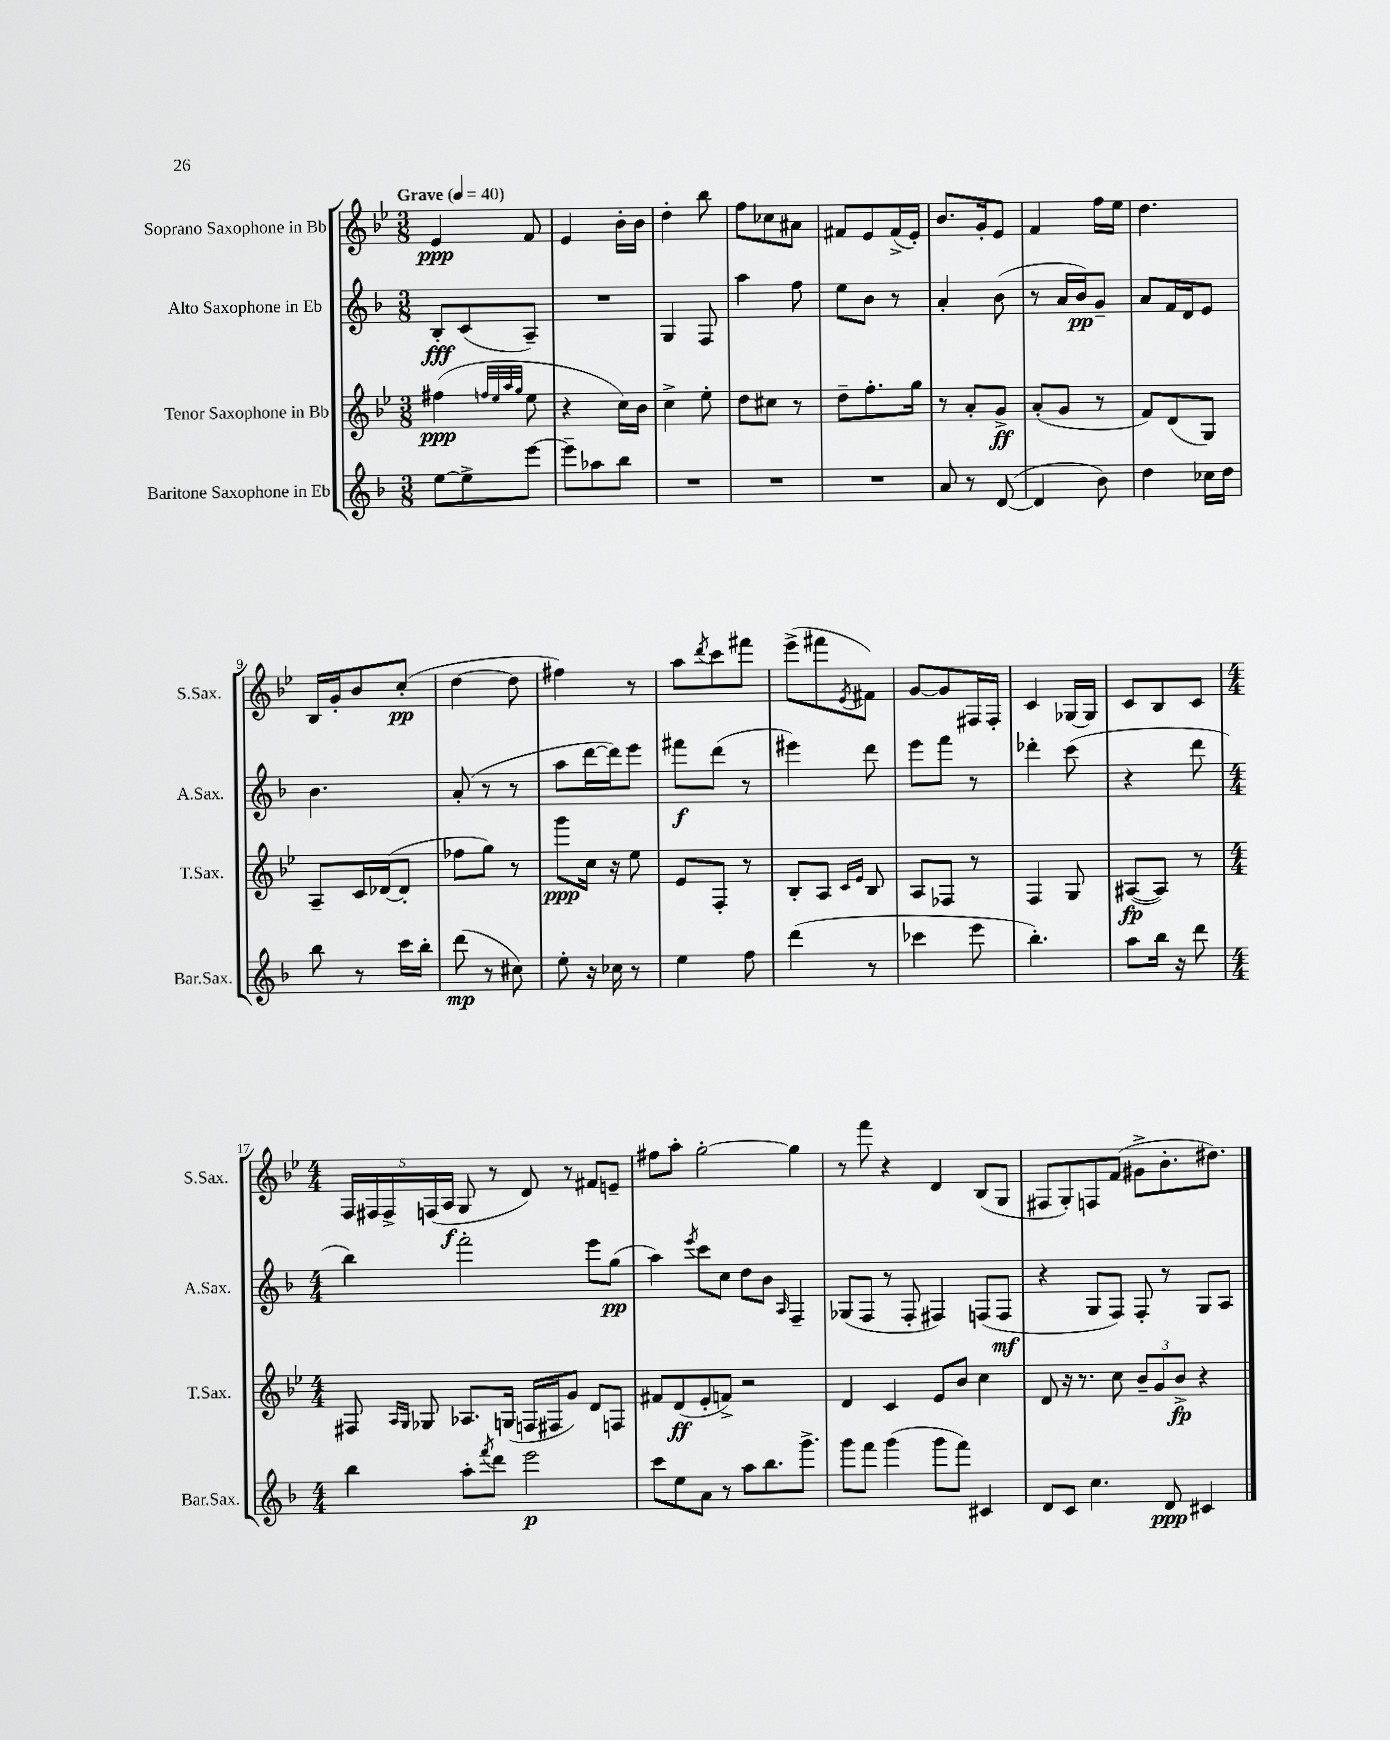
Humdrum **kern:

**kern	**kern	**kern	**kern
*staff4	*staff3	*staff2	*staff1
*clefG2	*clefG2	*clefG2	*clefG2
*k[b-]	*k[b-e-]	*k[b-]	*k[b-e-]
*M3/8	*M3/8	*M3/8	*M3/8
*MM40	*MM40	*MM40	*MM40
[8ee	(4ff#	8B-'	4e-
8ee^]	.	(8c	.
.	32qqff	.	.
.	32qqee-	.	.
.	32qqaa	.	.
.	32qqgg	.	.
[8eee	8ee-	8A~)	8f
=	=	=	=
8eee~]	4r	4.r	4e-
8aa-	.	.	.
8bb-	16cc)	.	16b-'
.	16b-	.	16b-
=	=	=	=
4.r	4cc^	4G	4dd'
.	8ee-'	8F	8bb-
=	=	=	=
4.r	8dd	4aa	8ff
.	8cc#	.	8cc-
.	8r	8ff	8a#
=	=	=	=
4.r	8dd~	8ee	8f#
.	8.ff'	8b-	8e-
.	.	8r	(16f#^
.	16gg	.	16e-')
=	=	=	=
8a	8r	4a'	8.b-
8r	8a'	.	.
.	.	.	16g'
([8d	8g^	(8b-	8e-
=	=	=	=
4d]	(8a'	8r	4f
.	8g	16a	.
.	.	16b-)	.
8b-)	8r	8g~	16ff
.	.	.	16ee-
=	=	=	=
4dd	8f)	8a	4.dd
.	(8d	16f	.
.	.	16d	.
16cc-	8G)	8e	.
16dd	.	.	.
=	=	=	=
8bb-	8A~	4.b-	16B-
.	.	.	16g'
8r	16c	.	8b-
.	([16d-	.	.
16ccc	8d-']	.	(8cc'
16bb-'	.	.	.
=	=	=	=
(8ddd	8ff-	(8a'	[4dd
8r	8gg)	8r	.
8cc#)	8r	8r	8dd]
=	=	=	=
8ee'	8ggg	8aa	4ff#)
16r	16cc	[16ddd	.
16cc-	16r	16ddd])	.
8r	8ee-	8eee	8r
=	=	=	=
4ee	8e-	8fff#	8aa
.	.	.	8qddd
.	8F'	(8ddd	8ccc
8ff	8r	8r	8fff#
=	=	=	=
(4ddd	8B-'	4eee#)	(8eee-^
.	8A	.	8fff#
.	16qqc	.	.
.	16qqe-	.	8qe-
8r	8B-	8ddd	8f#)
=	=	=	=
4ccc-	8A	8eee	[8g
.	8F-	8fff	8g]
8eee	8r	8r	16F#
.	.	.	16F#'
=	=	=	=
4.bb-')	4F	4ddd-'	4c
.	8G	(8ccc	[16G-
.	.	.	16G-]
=	=	=	=
8aa	([8A#	4r	8c
16bb-	8A#])	.	8B-
16r	.	.	.
8ddd	8r	8ddd	8c
=	=	=	=
*M4/4	*M4/4	*M4/4	*M4/4
4bb-	8F#	4bb-)	20F
.	.	.	20F#
.	.	.	20F#^
.	16qqA	.	.
.	16qqG	.	.
.	8G-	.	.
.	.	.	(20F
.	.	.	20A
8aa'	8.A-	2fff'	8G
8qfff	.	.	.
8ddd	.	.	8r
.	(16G	.	.
2eee	16F	.	8d)
.	16F#	.	.
.	8g)	.	8r
.	8d	8eee	8f#
.	8F	(8gg	8e~
=	=	=	=
8ccc	8f#	4aa)	8ff#
8ee	(8d	.	8aa'
.	.	8qeee	.
8a	8e-'	8ccc	[2gg'
8r	8f^)	8cc	.
8aa	2r	8dd	.
8.bb-	.	8b-	.
.	.	16qqA	.
.	.	4F~	4gg]
8.ggg^	.	.	.
=	=	=	=
8ggg	4d	(8G-	8r
8fff	.	8F	8fff
(4ggg	4c	8r	4r
.	.	8F'	.
8ggg	8e-	4F#)	4d
8fff)	8b-	.	.
4c#	4cc	(8F	(8B-
.	.	8F	8G
=	=	=	=
8d	8d	4r	8F#
8c	16r	.	8G')
.	8.r	.	.
4.cc	.	8G	8F
.	8cc	8F)	(8f
.	12b-~	8F'	8g#^
.	12g	.	.
8d	.	8r	8.b-'
.	12b-^	.	.
4c#	4r	8G	.
.	.	.	8.dd#)
.	.	8A	.
==	==	==	==
*-	*-	*-	*-
